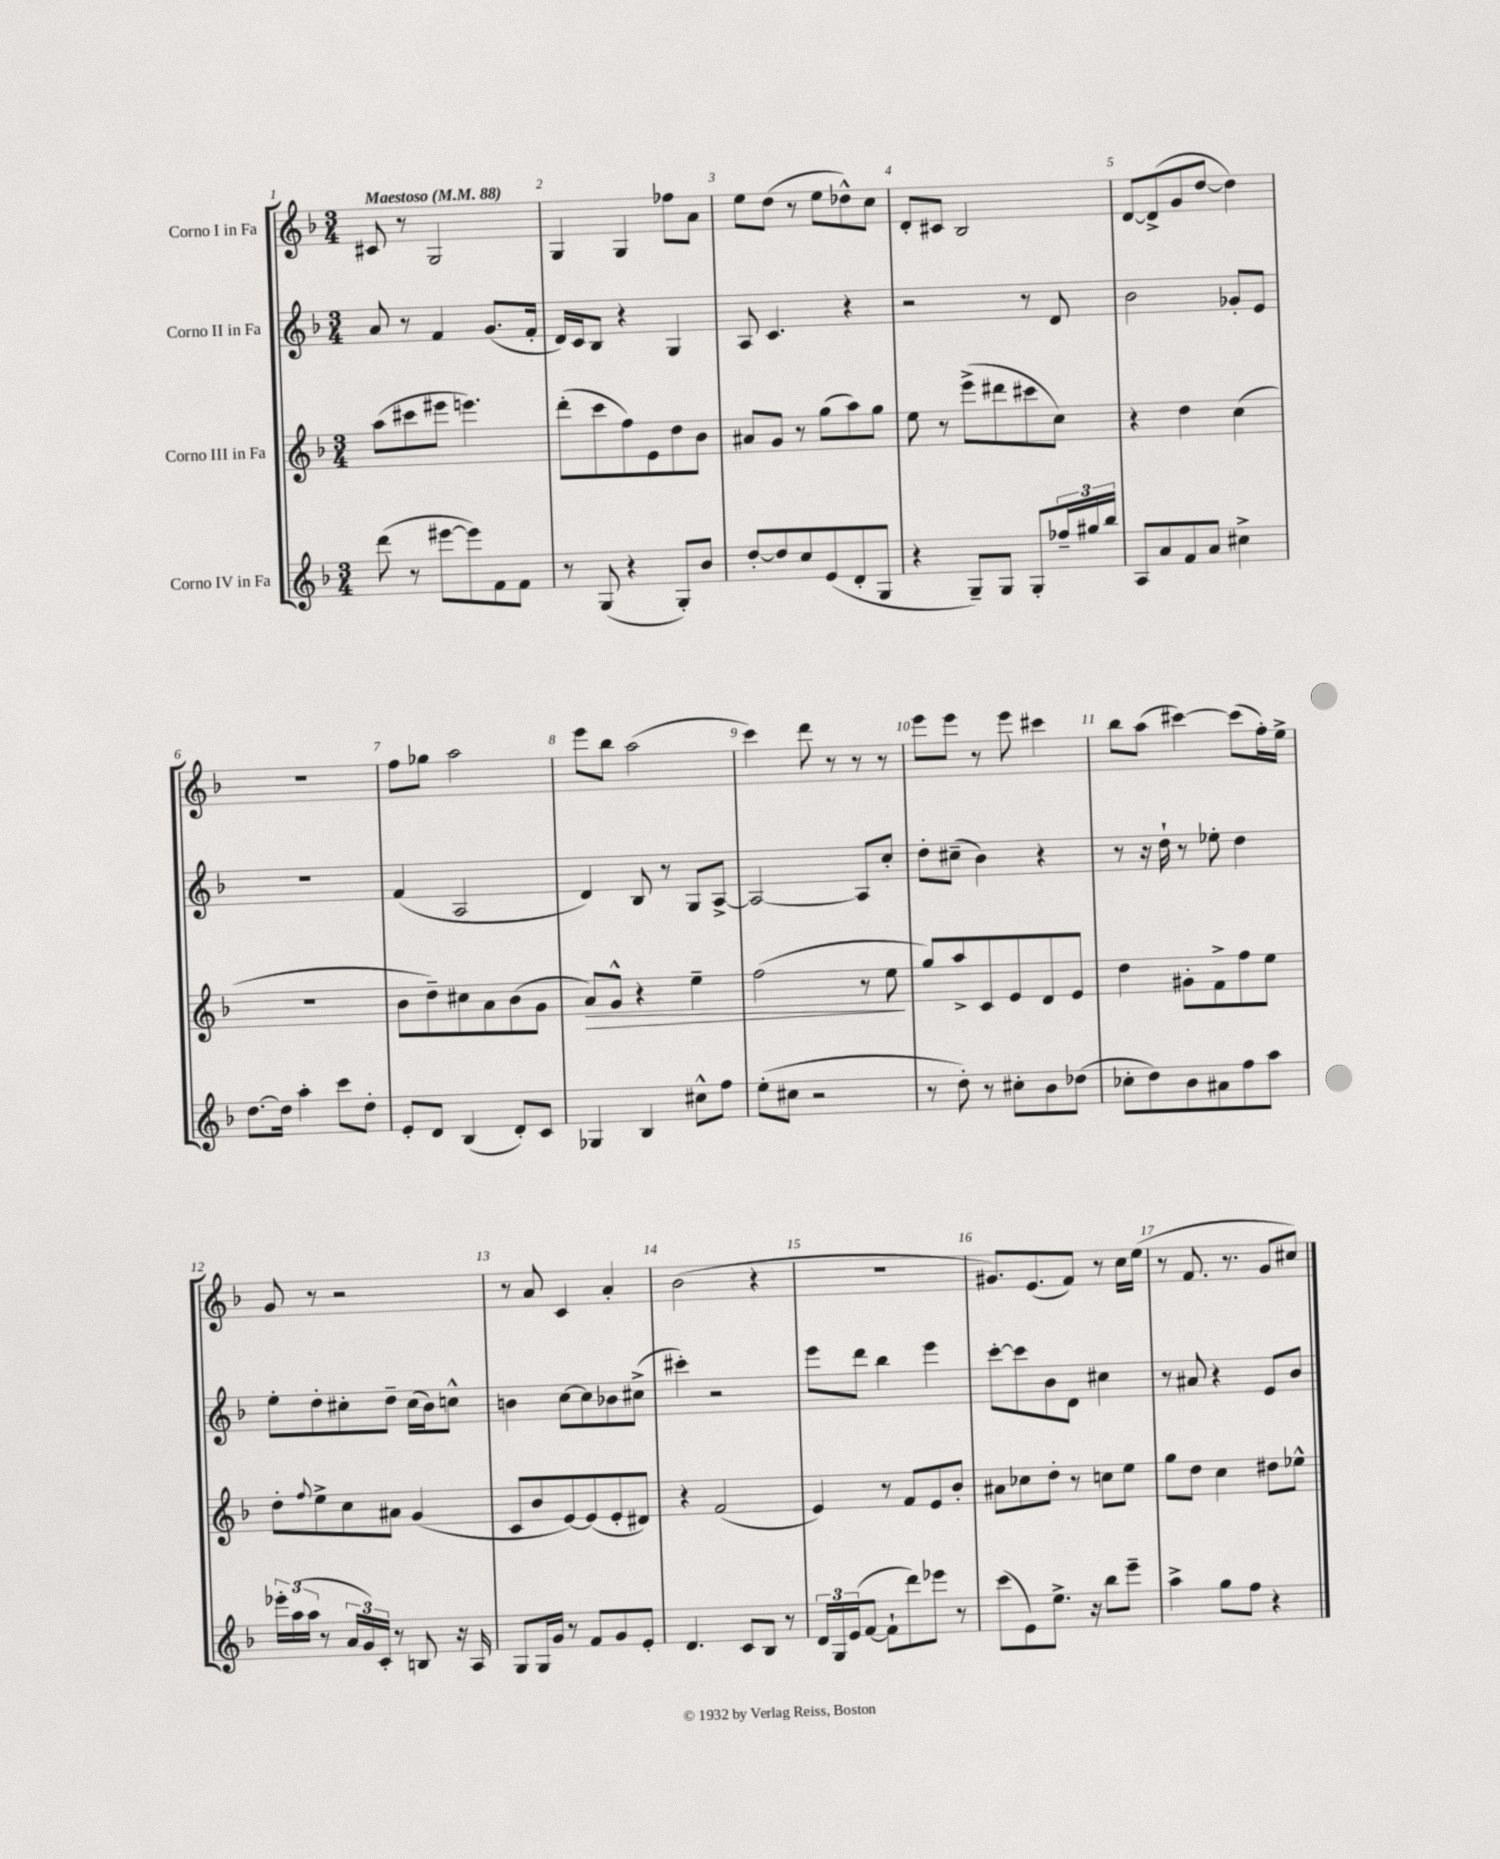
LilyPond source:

<<
\new StaffGroup <<
\new Staff = "s0" \with { instrumentName = "Corno I in Fa" } {
    \clef treble \key f \major \numericTimeSignature \time 3/4 \tempo "Maestoso" 4 = 88
    cis'8 r8 g2 |
    g4 g4 fes''8 a'8 |
    e''8 d''8( r8 e''8 des''8-^) c''8 |
    d'8-. cis'8 bes2 |
    d'8~ d'8->( g'8 d''8~ d''4) |
    R2. |
    f''8 ges''8 a''2 |
    e'''8 bes''8 a''2( |
    c'''4) d'''8 r8 r8 r8 |
    e'''8 e'''8 r8 e'''8 cis'''4 |
    bes''8 a''8( cis'''4~) cis'''8( f''16-.) e''16-> |
    g'8 r8 r2 |
    r8 a'8 c'4 a'4-. |
    bes'2( r4 |
    R2. |
    gis'8.) e'8.( f'8) r8 c''16 e''16( |
    r8 f'8. r8. g'8 cis''8) \bar "|." |
}
\new Staff = "s1" \with { instrumentName = "Corno II in Fa" } {
    \clef treble \key f \major \numericTimeSignature \time 3/4
    a'8 r8 f'4 g'8.( f'16-. |
    d'16) c'16 bes8 r4 g4 |
    a8 c'4. r4 |
    r2 r8 d'8 |
    bes'2 ges'8-. e'8 |
    R2. |
    f'4( a2 |
    d'4) bes8 r8 g8 a8~-> |
    a2~ a8 c''8-. |
    d''8-. cis''8--( bes'4) r4 |
    r8 r16 d''16-! r8 ees''8-. d''4 |
    e''8-. d''8-. cis''8-. d''8-- cis''16( bes'16) c''8-^ |
    b'4 c''8~ c''8 bes'8 cis''8->( |
    cis'''4-.) r2 |
    e'''8 d'''8 bes''4 e'''4 |
    c'''8~-. c'''8 bes'8 d'8 cis''4 |
    r8 ais'8 r4 e'8 bes'8 \bar "|." |
}
\new Staff = "s2" \with { instrumentName = "Corno III in Fa" } {
    \clef treble \key f \major \numericTimeSignature \time 3/4
    a''8( cis'''8 eis'''8 e'''4.) |
    d'''8-.( c'''8 f''8) e'8 d''8 bes'8 |
    ais'8 g'8 r8 g''8( a''8) g''8 |
    e''8 r8 e'''8->( dis'''8 cis'''8 c''8) |
    r4 d''4 c''4( |
    R2. |
    bes'8 d''8--) cis''8 a'8 bes'8( g'8 |
    a'8\>) g'8-^ r4 e''4-- |
    f''2( r8 e''8\! |
    g''8) a''8-> c'8 e'8 d'8 e'8 |
    d''4 gis'8-. f'8-> f''8 e''8 |
    d''8-. \appoggiatura { f''8 } e''8-> c''8 ais'8 g'4( |
    c'8 bes'8 e'8~) e'8( e'8-. dis'8) |
    r4 f'2( |
    e'4) r8 f'8 e'8 bes'8-. |
    ais'8 ces''8 d''8-. r8 c''8 e''8 |
    g''8 d''8 c''4 dis''8 ees''8-^ \bar "|." |
}
\new Staff = "s3" \with { instrumentName = "Corno IV in Fa" } {
    \clef treble \key f \major \numericTimeSignature \time 3/4
    d'''8( r8 eis'''8~ eis'''8) f'8 f'8 |
    r8 g8( r4 g8-.) bes'8 |
    d''8~-. d''8 c''8 e'8( d'8-. g8 |
    r4 g8--) g8 g8-. \tuplet 3/2 { fes''16-- gis''16 bes''16 } |
    a8 a'8 f'8 a'8 cis''4-> |
    d''8.~ d''16 a''4-. c'''8 d''8-. |
    e'8-. d'8 bes4( d'8-.) c'8 |
    ges4 bes4 cis''8-^ f''8 |
    e''8-.( cis''8 r2 |
    r8 d''8-.) r8 cis''8-. bes'8 des''8( |
    ces''8-. d''8) bes'8 ais'8 f''8 a''8 |
    \tuplet 3/2 { ees'''16-. a''16( a''16 } r8 \tuplet 3/2 { a'16 g'16) c'16-. } r8 b8 r16 a16 |
    g8 g16 g'16 r8 f'8 g'8 e'8-. |
    d'4. c'8 bes8 r8 |
    \tuplet 3/2 { d'16 g16 e'16( } f'8~ f'8-! d'''8) ees'''8 r8 |
    c'''8( e'8) e''8.-> r16 bes''8 e'''8-- |
    a''4-> g''8 f''8 r4 \bar "|." |
}
>>
>>
\layout { \context { \Score \override BarNumber.break-visibility = ##(#f #t #t) barNumberVisibility = #all-bar-numbers-visible } }
